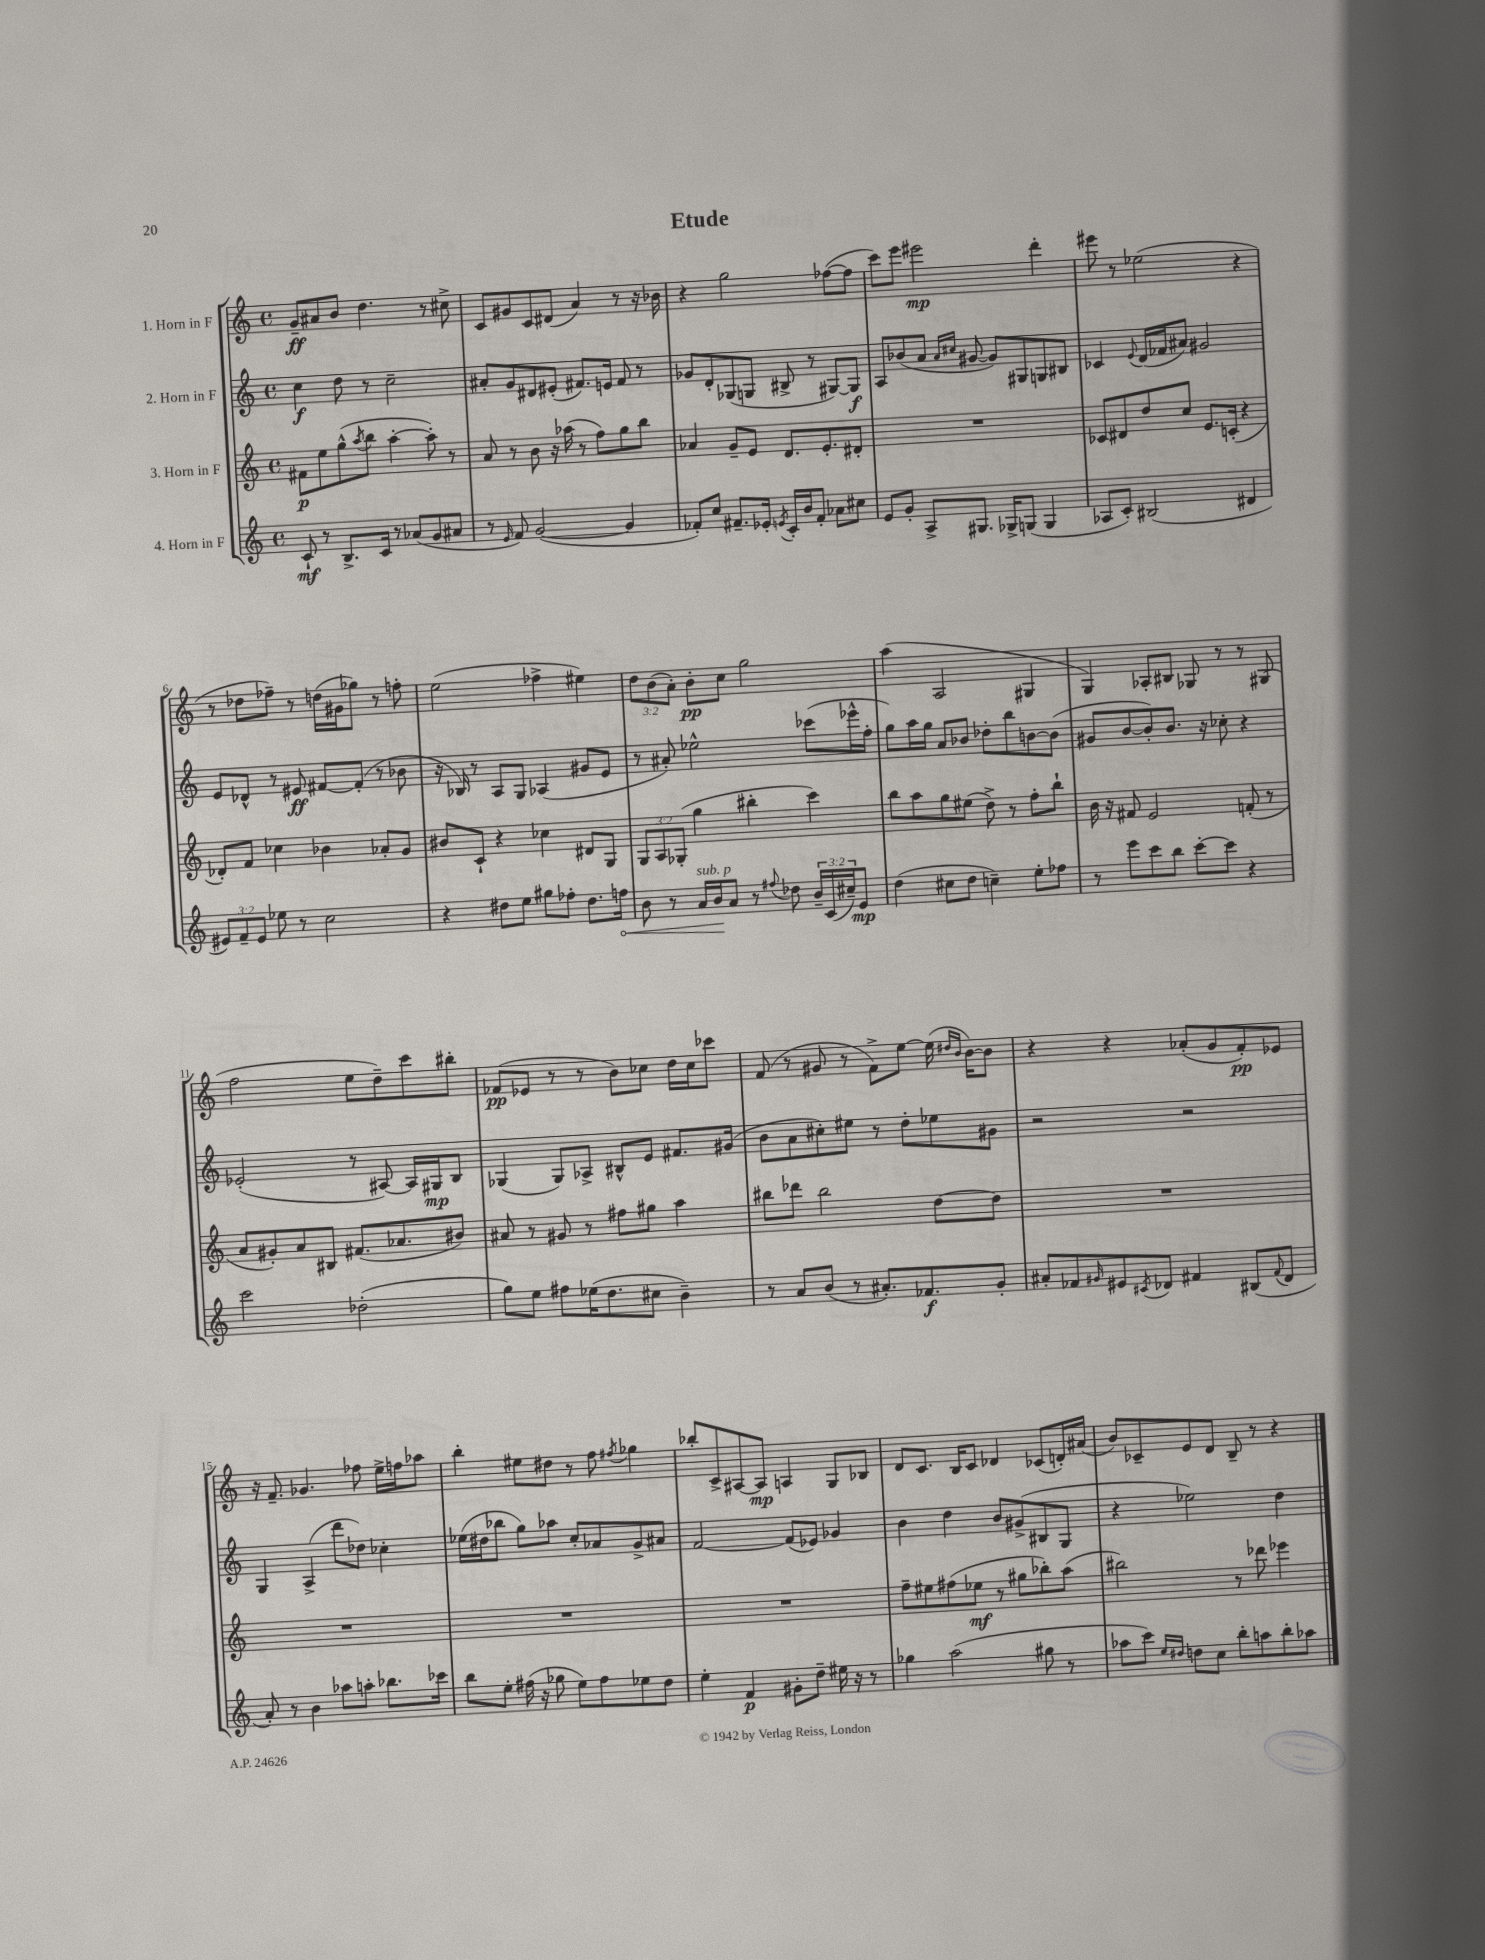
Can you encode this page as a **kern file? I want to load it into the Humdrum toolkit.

**kern	**dynam	**kern	**dynam	**kern	**dynam	**kern	**dynam
*part4	*part4	*part3	*part3	*part2	*part2	*part1	*part1
*staff4	*staff4	*staff3	*staff3	*staff2	*staff2	*staff1	*staff1
*I"4. Horn in F	*	*I"3. Horn in F	*	*I"2. Horn in F	*	*I"1. Horn in F	*
*clefG2	*	*clefG2	*	*clefG2	*	*clefG2	*
*k[]	*	*k[]	*	*k[]	*	*k[]	*
*M4/4	*	*M4/4	*	*M4/4	*	*M4/4	*
*met(c)	*	*met(c)	*	*met(c)	*	*met(c)	*
=1	=1	=1	=1	=1	=1	=1	=1
8c`/	mf	8f#X\L	p	4cc\	f	8g~/L	ff
8r	.	8ee\	.	.	.	8a#X/	.
8.B^/L	.	(8gg^^\	.	8dd\	.	8b/J	.
.	.	8qaa/	.	.	.	.	.
.	.	8bb\J	.	8r	.	4.dd\	.
16c/Jk	.	.	.	.	.	.	.
8r	.	[4aa'\	.	2cc~\	.	.	.
(8a-X/L	.	.	.	.	.	.	.
8g/	.	8aa'\])	.	.	.	8r	.
8a#X/J	.	8r	.	.	.	8cc#X^\	.
=2	=2	=2	=2	=2	=2	=2	=2
8r	.	8a/	.	8a#X'/L	.	8c/L	.
16qqe/	.	.	.	.	.	.	.
8f/)	.	8r	.	8g/	.	8g#X/	.
([2g/	.	8b\	.	8d#X/	.	8c/	.
.	.	16r	.	(8e#X'/J	.	(8d#X/J	.
.	.	(16aa-X\	.	.	.	.	.
.	.	8r	.	8.f#X/L)	.	4a/)	.
.	.	8ff\L)	.	.	.	.	.
.	.	.	.	16en/Jk	.	.	.
4g/]	.	8gg\	.	8f#/	.	8r	.
.	.	8bb\J	.	8r	.	16r	.
.	.	.	.	.	.	16b-X\	.
=3	=3	=3	=3	=3	=3	=3	=3
8f-X'/L)	.	4a-X/	.	8g-X/L	.	4r	.
8cc/J	.	.	.	8d'/	.	.	.
8.f#X~/L	.	8g~/L	.	(8G-X/	.	2gg\	.
.	.	8e/J	.	8Gn/J	.	.	.
16e-X'/Jk	.	.	.	.	.	.	.
8qen/	.	.	.	.	.	.	.
16c'/LL	.	8.d/L	.	8B#X^/	.	.	.
16b/J	.	.	.	.	.	.	.
8f#'/J	.	.	.	8r	.	.	.
.	.	8.e'/	.	.	.	.	.
8a-X\L	.	.	.	[8G#X/L)	.	([8ff-X\L	.
8cc#X\J	.	8d#X'/J	.	8G#/J]	f	8ff-\J]	.
=4	=4	=4	=4	=4	=4	=4	=4
8e/L	.	1r	.	8A/L	.	8ccc\L)	.
8g'/J	.	.	.	(8b-X/	.	8eee\J	.
8A^/L	.	.	.	8a/J	.	2eee#X\	mp
.	.	.	.	16qqa/LL	.	.	.
.	.	.	.	16qqcc#X/JJ	.	.	.
8.G#X/J	.	.	.	[8g#X/	.	.	.
.	.	.	.	8g#/L])	.	.	.
16G-X^/KL	.	.	.	.	.	.	.
(8Gn/J	.	.	.	8G#X/	.	.	.
4G/	.	.	.	8Gn/	.	4ddd'\	.
.	.	.	.	8B#X/J	.	.	.
=5	=5	=5	=5	=5	=5	=5	=5
8A-X/L	.	8c-X/L	.	4c-X/	.	8eee#X\	.
8c'/J)	.	8d#X/	.	.	.	8r	.
.	.	.	.	8qqe/	.	.	.
(2B#X/	.	8dd/	.	(16d/LL	.	(2ee-X\	.
.	.	.	.	16f-X/J	.	.	.
.	.	8cc/J	.	8a#X/J)	.	.	.
.	.	8.e/L	.	2g#X/	.	.	.
.	.	(16cn'/Jk	.	.	.	.	.
4d#X/	.	4r	.	.	.	4r	.
!!LO:LB:g=z
=6	=6	=6	=6	=6	=6	=6	=6
12e#X/L)	.	8d-X'/L)	.	8e/L	.	8r	.
12f~/	.	.	.	.	.	.	.
.	.	8f/J	.	8d-X^^/J	.	8dd-X\L	.
12e#/J	.	.	.	.	.	.	.
8ee-X\	.	4cc-X\	.	8r	.	8ff-X~\J)	.
8r	.	.	.	8e#X/	ff	8r	.
2cc\	.	4b-X\	.	[8f#X/L	.	(16ddn\LL	.
.	.	.	.	.	.	16g#X\J	.
.	.	.	.	(8f#'/J]	.	8gg-X\J)	.
.	.	8a-X'/L	.	8r	.	8r	.
.	.	8g/J	.	8b-X\	.	8ffn'\	.
=7	=7	=7	=7	=7	=7	=7	=7
4r	.	8b#X/L	.	16r	.	(2ee\	.
.	.	.	.	16B-X/)	.	.	.
.	.	8c`/J	.	8r	.	.	.
8dd#X\L	.	4r	.	8A/L	.	.	.
8ee\J	.	.	.	8G/J	.	.	.
8gg#X\L	.	4cc-X\	.	(4A-X/	.	4ff-X^\	.
8ff-X'\J	.	.	.	.	.	.	.
8.dd#\L	.	8d#X/L	.	8g#X/L	.	4ee#X\)	.
.	.	8G/J	.	8e/J	.	.	.
!	!LO:HP:b	!	!	!	!	!	!
16ffn\Jk	<	.	.	.	.	.	.
=8	=8	=8	=8	=8	=8	=8	=8
8b\	.	12G/L	.	8r	.	12dd\L	.
.	.	12A/	.	.	.	(12b\	.
8r	.	.	.	8a#X'/)	.	.	.
.	.	(12G-X'/J	.	.	.	12a'\J)	.
!LO:TX:a:i:t=sub. p	!	!	!	!	!	!	!
16a/LL	.	4gg\	.	2ee-X^^\	.	8b'\L	pp
16b/J	.	.	.	.	.	.	.
8a/J	[	.	.	.	.	8cc\J	.
8r	.	4bb#X'\	.	.	.	2gg\	.
8qqff#X/	.	.	.	.	.	.	.
8dd-X\	.	.	.	.	.	.	.
24b~/LL	.	4ccc\)	.	(8ccc-X\L	.	.	.
(24c/	.	.	.	.	.	.	.
24cc#X~/J)	.	.	.	.	.	.	.
8e/J	mp	.	.	16eee-X^^\L	.	.	.
.	.	.	.	16ff'\JJ	.	.	.
=9	=9	=9	=9	=9	=9	=9	=9
(4dd\	.	8bb\L	.	8gg\L)	.	(4aa\	.
.	.	8aa\	.	16aa\L	.	.	.
.	.	.	.	16gg\JJ	.	.	.
8cc#X\L	.	8gg\	.	8a/L	.	2A/	.
8dd\J	.	(8ee#X\J	.	8b-X/J	.	.	.
4ccn~\)	.	8dd^\)	.	8dd-X'\L	.	.	.
.	.	8r	.	8bb\	.	.	.
8ee'\L	.	8ff'\L	.	[8bn\	.	4G#X/	.
8ff-X\J	.	8bb`\J	.	(8b\J]	.	.	.
=10	=10	=10	=10	=10	=10	=10	=10
8r	.	16b\	.	8g#X/L	.	4G/)	.
.	.	16r	.	.	.	.	.
8eee\L	.	8f#X/	.	[8b/	.	.	.
8ccc\	.	2e/	.	8b'/])	.	8A-X'/L	.
8bb\J	.	.	.	8.b/J	.	8B#X/J	.
[8ccc'\L	.	.	.	.	.	8G-X/	.
.	.	.	.	16r	.	.	.
8ccc\J]	.	.	.	8cc-X'\	.	8r	.
4r	.	(8fn'/	.	4r	.	8r	.
.	.	8r	.	.	.	(8G#X/	.
!!LO:LB:g=z
=11	=11	=11	=11	=11	=11	=11	=11
2ccc\	.	8a/L	.	(2e-X'/	.	2ff\	.
.	.	8g#X'/)	.	.	.	.	.
.	.	8a/	.	.	.	.	.
.	.	8B#X/J	.	.	.	.	.
(2dd-X'\	.	(8.f#X/L	.	8r	.	8ee\L	.
.	.	.	.	[8A#X/)	.	8dd~\)	.
.	.	8.a-X/	.	.	.	.	.
.	.	.	.	16A#/LL]	.	8ccc\	.
.	.	.	.	16G#X/J	mp	.	.
.	.	8b#X/J)	.	8B/J	.	8bb#X'\J	.
=12	=12	=12	=12	=12	=12	=12	=12
8gg\L)	.	8a#X/	.	(4G-X/	.	(8f-X/L	pp
8ee\J	.	8r	.	.	.	8e-X/J	.
8ff#X\L	.	8g#X/	.	8G-/L)	.	8r	.
(16ee-X\K	.	8r	.	8A-X^/J	.	8r	.
8.dd\	.	.	.	.	.	.	.
.	.	8ff#X\L	.	8B#X^^/L	.	8b\L)	.
8cc#X\J	.	8gg#X\J	.	8e/J	.	8cc-X\J	.
4b~\)	.	4aa\	.	8.f#X/L	.	16dd\LL	.
.	.	.	.	.	.	16cc-\J	.
.	.	.	.	.	.	8ccc-X\J	.
.	.	.	.	(16g#X/Jk	.	.	.
=13	=13	=13	=13	=13	=13	=13	=13
8r	.	8bb#X\L	.	8b\L	.	(8f/	.
8a/L	.	8ddd-X\J	.	8a\	.	8r	.
(8b/J	.	2bb#\	.	8cc#X'\)	.	8g#X/	.
8r	.	.	.	8ee#X\J	.	8r	.
8.a#X'/L)	.	.	.	8r	.	8f^\L)	.
.	.	.	.	8dd'\L	.	[8ee\J	.
8.f-X/	f	.	.	.	.	.	.
.	.	[8dd\L	.	8ee-X\	.	(16ee\]	.
.	.	.	.	.	.	16qqdd#X/LL	.
.	.	.	.	.	.	16qqb/JJ	.
.	.	.	.	.	.	[16b\KL)	.
8g'/J	.	8dd\J]	.	8g#X\J	.	8b\J]	.
=14	=14	=14	=14	=14	=14	=14	=14
8a#X'/L	.	1r	.	2r	.	4r	.
8f-X/	.	.	.	.	.	.	.
16qqg#X/	.	.	.	.	.	.	.
8e#X/	.	.	.	.	.	4r	.
8qc#X/	.	.	.	.	.	.	.
8d-X/J	.	.	.	.	.	.	.
4f#X/	.	.	.	2r	.	(8a-X'/L	.
.	.	.	.	.	.	8g/	.
(8B#X/L	.	.	.	.	.	8f'/)	pp
8qqf#/	.	.	.	.	.	.	.
8d-/J	.	.	.	.	.	8e-X/J	.
!!LO:LB:g=z
=15	=15	=15	=15	=15	=15	=15	=15
8a'/)	.	1r	.	4G/	.	16r	.
.	.	.	.	.	.	8.f~/	.
8r	.	.	.	.	.	.	.
4b\	.	.	.	(4A^/	.	4.g-X/	.
8aa-X\L	.	.	.	8ddd\L	.	.	.
8aan'\J	.	.	.	8dd-X\J)	.	8ff-X\	.
8.bb-X\L	.	.	.	4cc-X'\	.	16ee^\LL	.
.	.	.	.	.	.	16ffn\J	.
.	.	.	.	.	.	8aa-X\J	.
16ccc-X\Jk	.	.	.	.	.	.	.
=16	=16	=16	=16	=16	=16	=16	=16
8bb\L	.	1r	.	(16ee-X\LL	.	4bb'\	.
.	.	.	.	16dd#X\J	.	.	.
8ee'\J	.	.	.	8bb-X\J	.	.	.
(16ff#X\	.	.	.	8gg\L)	.	8ee#X\L	.
16r	.	.	.	.	.	.	.
8gg-X\	.	.	.	8aa-X\J	.	8dd#X\J	.
8ee\L)	.	.	.	8cc'/L	.	8r	.
8ff#\	.	.	.	8a-X/	.	8ff\	.
.	.	.	.	.	.	8qff#X/	.
8ee-X\	.	.	.	8g^/	.	4gg-X\	.
8dd\J	.	.	.	8a#X/J	.	.	.
=17	=17	=17	=17	=17	=17	=17	=17
4ee'\	.	1r	.	[2f/	.	8bb-X'/L	.
.	.	.	.	.	.	8c^/	.
4f/	p	.	.	.	.	[8A#X/	.
.	.	.	.	.	.	8A#/J]	mp
8g#X'\L	.	.	.	(8f/L]	.	4An/	.
8dd~\J	.	.	.	8e-X/J)	.	.	.
16ee#X\	.	.	.	4g-X/	.	8G/L	.
16r	.	.	.	.	.	.	.
8r	.	.	.	.	.	8B-X/J	.
=18	=18	=18	=18	=18	=18	=18	=18
4gg-X\	.	8ff~\L	.	4b\	.	8d/L	.
.	.	8ee#X\	.	.	.	8.c/J	.
(2aa\	.	(8ff#X\	.	4dd\	.	.	.
.	.	.	.	.	.	16B/KL	.
.	.	8ee-X\J	mf	.	.	8c/J	.
.	.	8r	.	8b/L	.	4d-X/	.
.	.	8gg#X\L	.	(8g#X^/	.	.	.
8gg#X\	.	8bb-X'\)	.	8B#X/	.	(8c-X/L	.
8r	.	(8aa\J	.	8G/J	.	16dn'/L)	.
.	.	.	.	.	.	(16a#X/JJ	.
=19	=19	=19	=19	=19	=19	=19	=19
8aa-X\L	.	2bb#X\)	.	4r	.	8b/L)	.
8ccc\J)	.	.	.	.	.	8c-X~/	.
16qqee/LL	.	.	.	.	.	.	.
16qqdd#X/JJ	.	.	.	.	.	.	.
8ddn\L	.	.	.	2ee-X\)	.	8e/	.
8cc\J	.	.	.	.	.	8d/J	.
8bb'\L	.	8r	.	.	.	8B~/	.
8aan\	.	8ddd-X\	.	.	.	8r	.
8bb'\	.	4eee-X\	.	4dd\	.	4r	.
8aa-X\J	.	.	.	.	.	.	.
==	==	==	==	==	==	==	==
*-	*-	*-	*-	*-	*-	*-	*-
